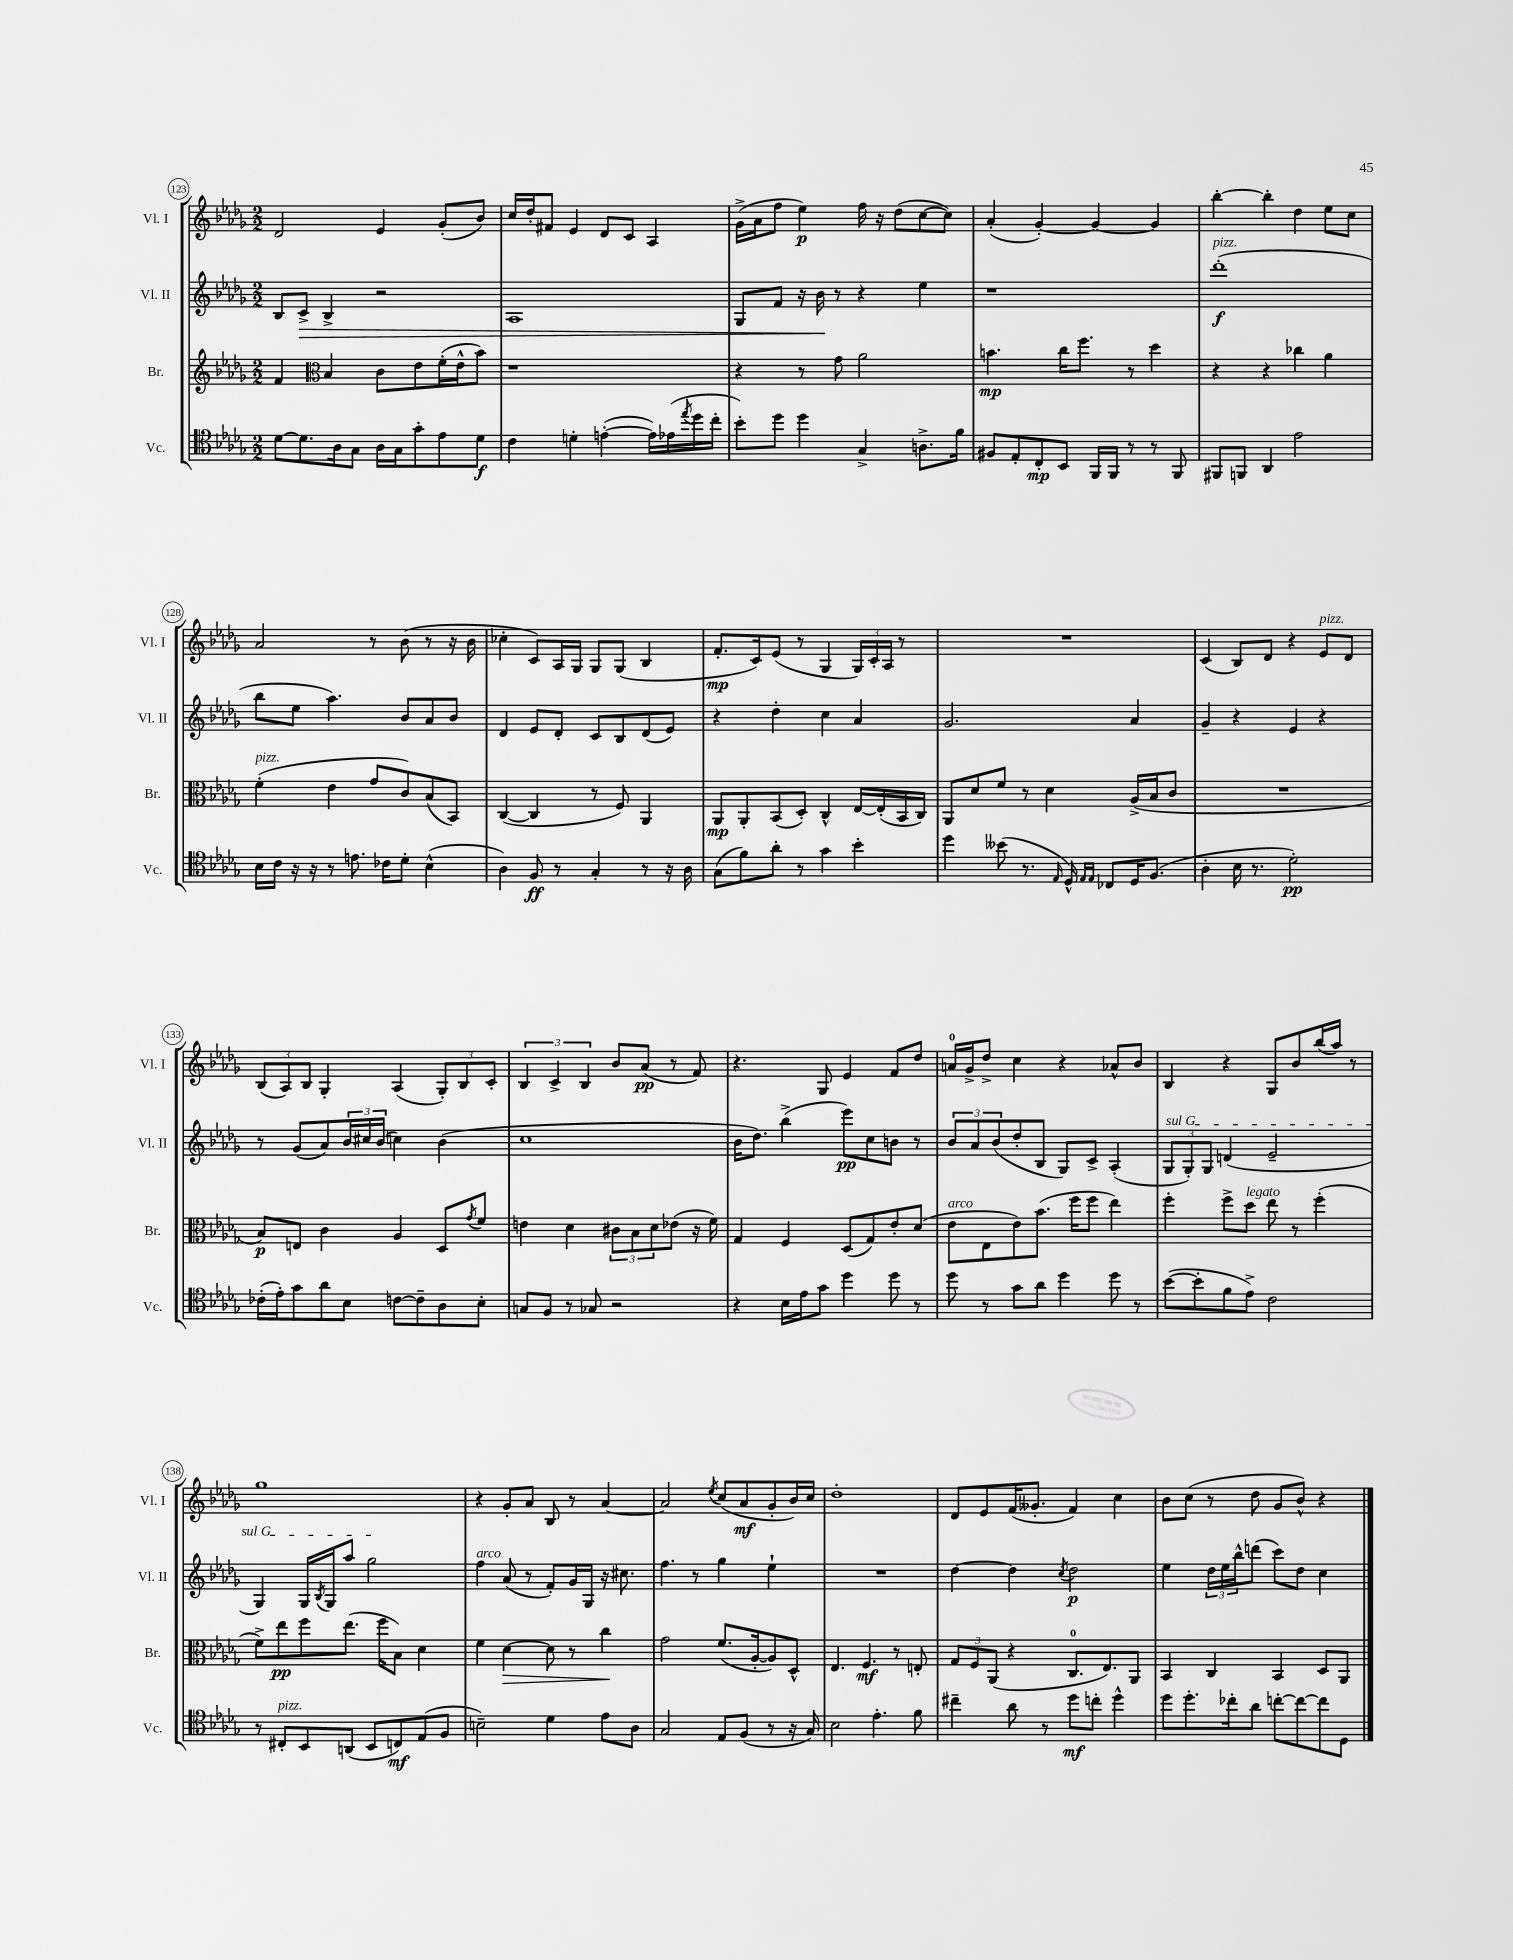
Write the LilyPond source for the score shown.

<<
\new StaffGroup <<
\new Staff = "s0" \with { instrumentName = "Vl. I" shortInstrumentName = "Vl. I" } {
    \clef treble \key des \major \numericTimeSignature \time 2/2
    des'2 ees'4 ges'8-.( bes'8) |
    c''16 des''16-. fis'8 ees'4 des'8 c'8 aes4 |
    ges'16->( aes'16 f''8 ees''4\p) f''16 r16 des''8( c''8~ c''8) |
    aes'4-.( ges'4~-.) ges'4~ ges'4 |
    bes''4~-. bes''4-. des''4 ees''8 c''8 |
    aes'2 r8 bes'8( r8 r16 bes'16 |
    ces''4-. c'8) aes16 ges16 ges8 ges8( bes4 |
    f'8.-.\mp c'16) ees'8( r8 ges4 \tuplet 3/2 { ges16) c'16-. aes16 } r8 |
    R1 |
    c'4( bes8) des'8 r4 ees'8^\markup { \italic "pizz." } des'8 |
    \tuplet 3/2 { bes8( aes8) bes8 } ges4-. aes4( \tuplet 3/2 { ges8-.) bes8 c'8-. } |
    \tuplet 3/2 { bes4 c'4-> bes4 } bes'8 aes'8\pp( r8 f'8) |
    r4. ges8 ees'4 f'8 des''8 |
    a'16-0 ges'16-> des''8-> c''4 r4 aes'8-^ bes'8 |
    bes4 r4 ges8 bes'8 bes''16( aes''16) r8 |
    ges''1 |
    r4 ges'8-. aes'8 bes8 r8 aes'4~ |
    aes'2 \acciaccatura { ees''8 } c''8( aes'8\mf ges'8-. bes'16) c''16 |
    des''1-. |
    des'8 ees'8 f'16( geses'8.-. f'4) c''4 |
    bes'8 c''8( r8 des''8 ges'8 bes'8-^) r4 \bar "|." |
}
\new Staff = "s1" \with { instrumentName = "Vl. II" shortInstrumentName = "Vl. II" } {
    \clef treble \key des \major \numericTimeSignature \time 2/2
    bes8 c'8->\> bes4-> r2 |
    aes1 |
    ges8 f'8 r16 bes'16\! r8 r4 ees''4 |
    r1 |
    des'''1-.\f^\markup { \italic "pizz." }( |
    bes''8 ees''8 aes''4.) bes'8 aes'8 bes'8 |
    des'4 ees'8 des'8-. c'8 bes8 des'8( ees'8) |
    r4 des''4-. c''4 aes'4 |
    ges'2. aes'4 |
    ges'4-- r4 ees'4 r4 |
    r8 ges'8( aes'8) \tuplet 3/2 { bes'16 cis''16 bes'16( } c''4) bes'4( |
    c''1 |
    bes'16 des''8.) bes''4->( ees'''8\pp) c''8 b'8 r8 |
    \tuplet 3/2 { bes'8 aes'8 bes'8( } des''8-. bes8 ges8) c'8-> aes4-.( |
    \tuplet 3/2 { \once \override TextSpanner.bound-details.left.text = \markup { \italic "sul G" } ges8\startTextSpan ges8-.) ges8 } d'4( ees'2-- |
    ges4) ges16 \acciaccatura { bes8 } ges16 aes''8 ges''2\stopTextSpan |
    f''4^\markup { \italic "arco" } aes'8( r8 f'8-.) ges'16 ges16 r16 cis''8. |
    f''4. r8 ges''4 ees''4-! |
    R1 |
    des''4~ des''4 \acciaccatura { c''8 } des''2\p |
    ees''4 \tuplet 3/2 { des''16 ees''16 bes''16-^ } d'''8( c'''8) des''8 c''4 \bar "|." |
}
\new Staff = "s2" \with { instrumentName = "Br." shortInstrumentName = "Br." } {
    \clef treble \key des \major \numericTimeSignature \time 2/2
    f'4 \clef alto bes4 c'8 ees'8 f'16-.( ees'16-^ bes'8) |
    r1 |
    r4 r8 ges'8 aes'2 |
    b'4.\mp c''16 f''8. r8 des''4 |
    r4 r4 ces''4 aes'4 |
    f'4-.^\markup { \italic "pizz." }( ees'4 ges'8 c'8) bes8( bes,8) |
    c4~( c4 r8 f8) aes,4 |
    aes,8\mp aes,8-. bes,8( des8-.) c4-^ ees16~ ees16-.( bes,16 c16) |
    aes,8 des'8 f'8 r8 des'4 aes16->( bes16 c'8 |
    R1 |
    bes8\p) e8 c'4 aes4 des8 \acciaccatura { ges'8 } f'8 |
    e'4 des'4 \tuplet 3/2 { cis'8 bes8 des'8 } ees'8( r16 f'16) |
    ges4 f4 des8( ges8) ees'8-. des'8( |
    ees'8^\markup { \italic "arco" } ees8 ees'8) bes'8.( f''16 f''8 ees''4) |
    f''4-. f''8-> des''8^\markup { \italic "legato" } ees''8 r8 f''4-.( |
    f'8->) ees''8\pp f''8 ees''8.( f''16 bes8) des'4 |
    f'4 des'4~\> des'8 r8 c''4\! |
    ges'2 f'8.( aes16~-. aes8) des8-^ |
    ees4. f4.\mf r8 e8-. |
    \tuplet 3/2 { ges8 f8 aes,8( } r4 c8.-0 ees8.) aes,8 |
    bes,4 c4 bes,4 des8 aes,8 \bar "|." |
}
\new Staff = "s3" \with { instrumentName = "Vc." shortInstrumentName = "Vc." } {
    \clef tenor \key des \major \numericTimeSignature \time 2/2
    des'8~ des'8. aes16 ges8 aes16 ges16 ges'8-. ees'8 des'8\f |
    c'4 d'4-. e'4~-.( e'16) ees'16( \acciaccatura { ees''8 } des''16 c''16-. |
    bes'8-.) des''8 des''4 ges4-> a8.-> f'16 |
    fis8 ees8-. c8-.\mp bes,8 f,16 f,16 r8 r8 f,8 |
    fis,8 f,8 aes,4 ees'2 |
    bes16 c'16 r16 r16 r8 e'8. ces'16 des'8-. bes4-^( |
    aes4) f8\ff r8 ges4-. r8 r16 aes16 |
    ges8( f'8) aes'8-. r8 ges'4 bes'4-. |
    des''4 beses'8( r8. \grace { ees16 } des16-^) \grace { ees16 ees16 } ces8 des16 f8.( |
    aes4-. bes16 r8. des'2-.\pp) |
    ces'16-.( ees'16-.) ges'8 aes'8 bes8 c'8~ c'8-- aes8 bes8-. |
    g8 f8 r8 ges8 r2 |
    r4 bes16 ees'16 ges'8 des''4 des''8 r8 |
    des''8 r8 ges'8 aes'8 des''4 des''8 r8 |
    bes'8~( bes'8-. f'8 ees'8->) c'2 |
    r8 cis8-.^\markup { \italic "pizz." } bes,8 a,8( bes,8 c8\mf) ees8( f8 |
    b2--) des'4 ees'8 aes8 |
    ges2 ees8 f8( r8 r16 ges16) |
    bes2 ees'4.-. f'8 |
    cis''4-- aes'8 r8 des''8\mf c''8-. des''4-^ |
    des''8 des''8.-. ces''16-. aes'8 c''8~-. c''8~ c''8 des8 \bar "|." |
}
>>
>>
\layout { \context { \Score currentBarNumber = #123 \override BarNumber.stencil = #(make-stencil-circler 0.1 0.3 ly:text-interface::print) } }
